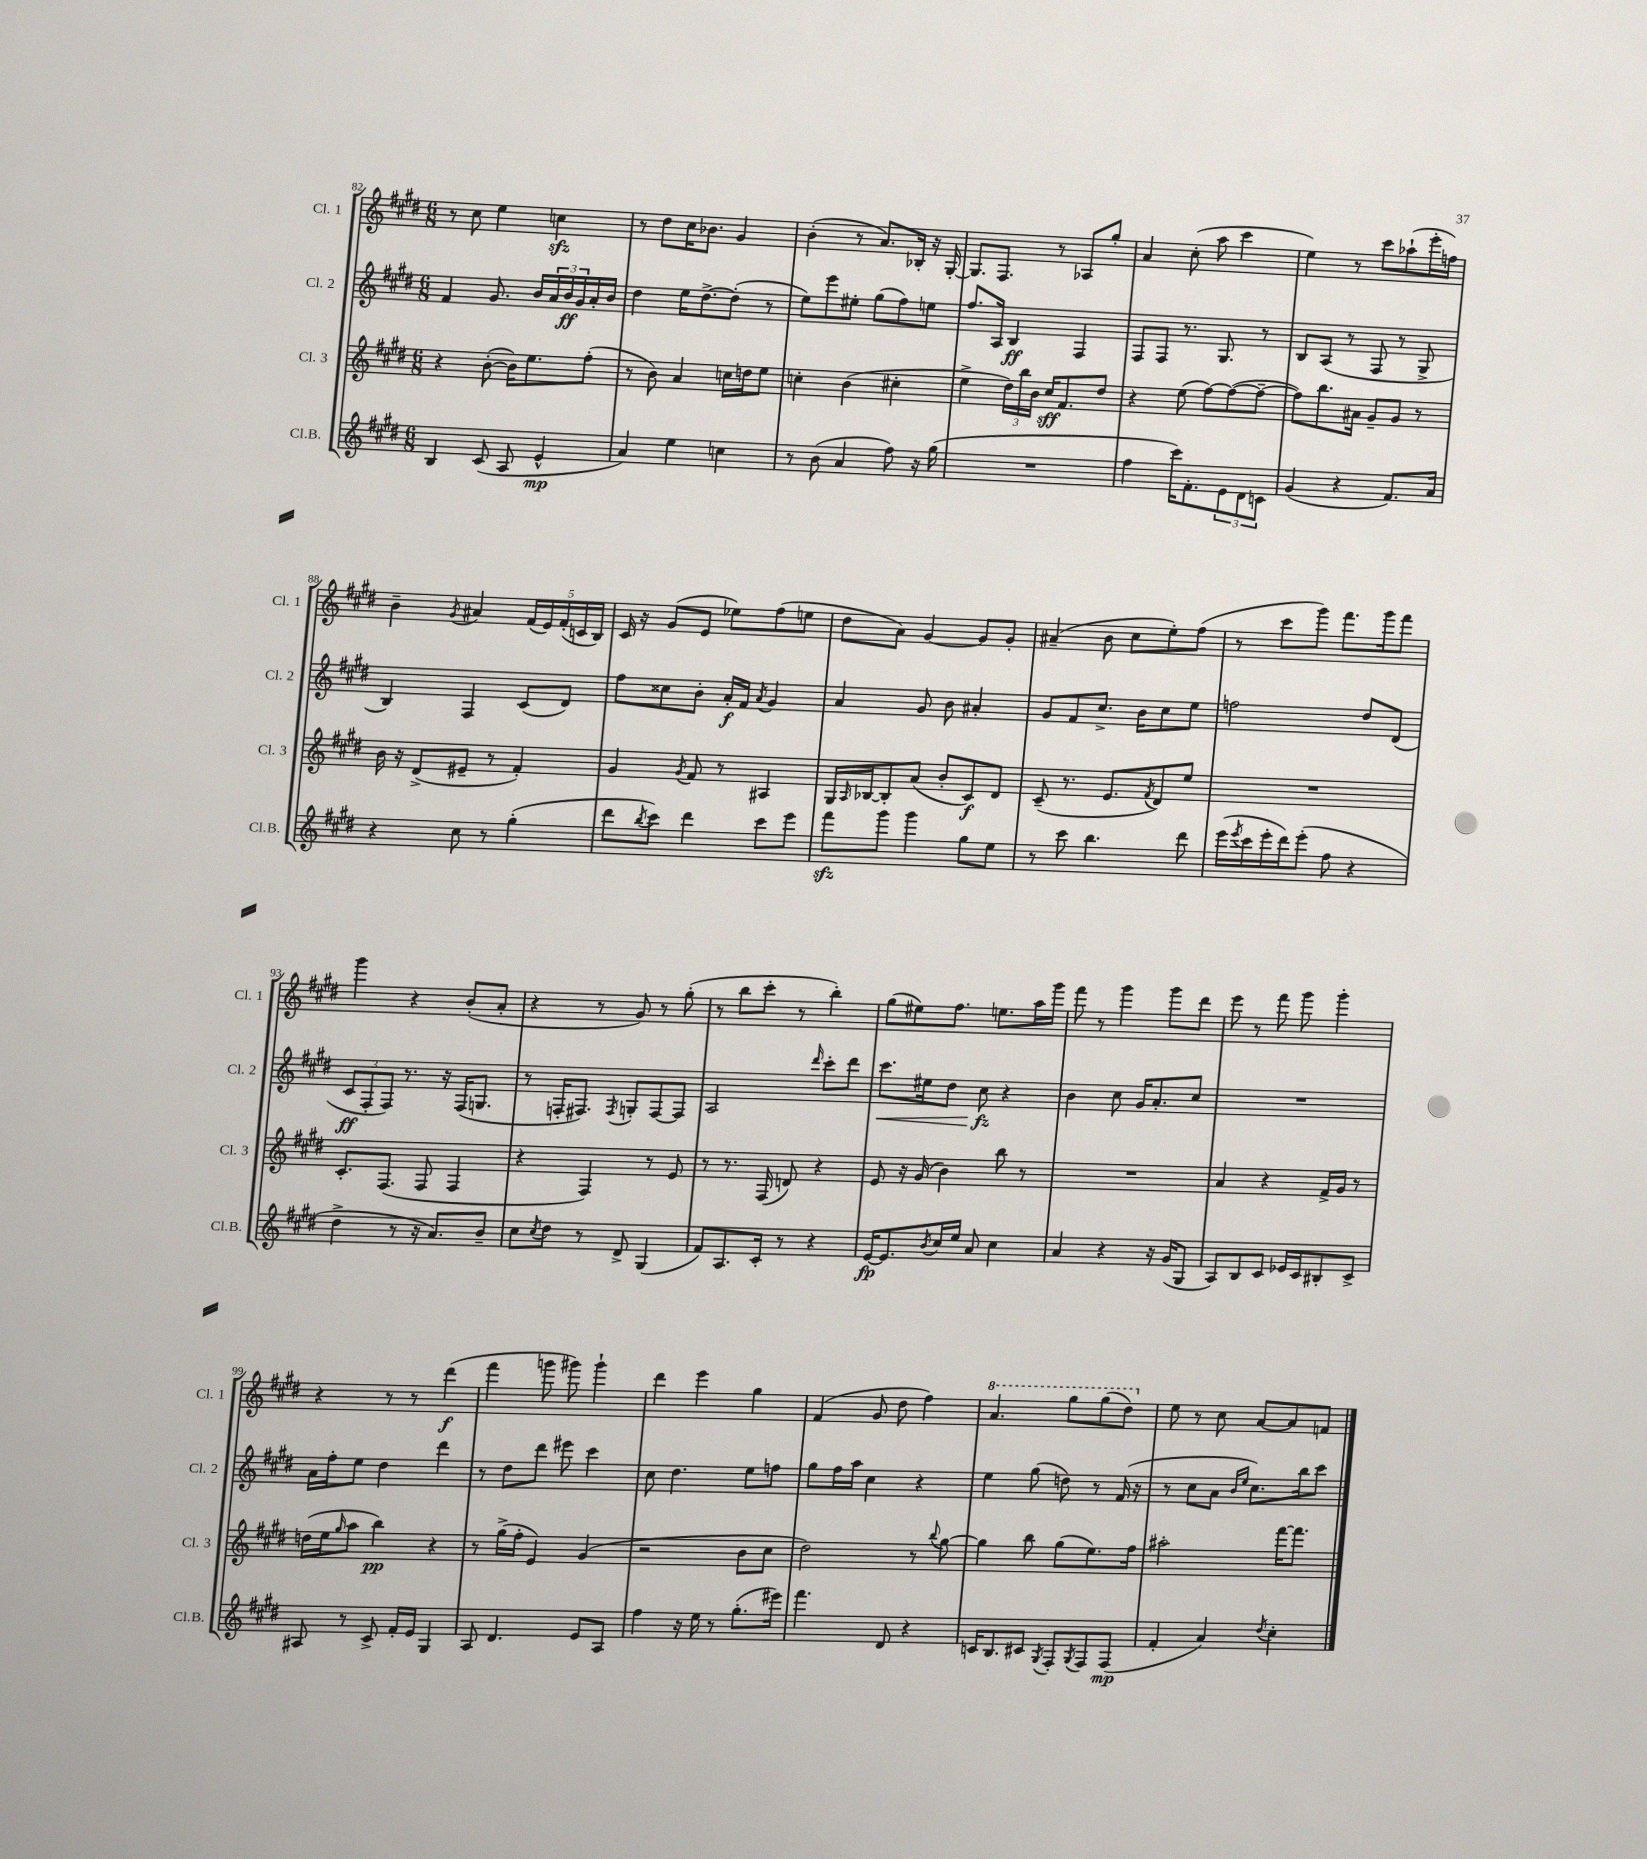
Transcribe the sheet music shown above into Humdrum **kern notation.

**kern	**kern	**kern	**kern
*staff4	*staff3	*staff2	*staff1
*clefG2	*clefG2	*clefG2	*clefG2
*k[f#c#g#d#]	*k[f#c#g#d#]	*k[f#c#g#d#]	*k[f#c#g#d#]
*M6/8	*M6/8	*M6/8	*M6/8
4B	4r	4f#	8r
.	.	.	8cc#
(8c#	([8b'	8.g#	4ee
8A	16b])	.	.
.	8.ee	16b	.
4e^^	.	24a	4cc
.	.	24b	.
.	.	24g#	.
.	(8ff#'	16a'	.
.	.	16b	.
=	=	=	=
4a)	8r	4dd#	8r
.	8b)	.	8dd#
4ee	4a	16ee	16cc#
.	.	[8.dd#^	8.b-
4cc	16cc	(8dd#']	4g#
.	16dd	.	.
.	8ee	8r	.
=	=	=	=
8r	4cc'	8ee)	(4b'
(8b	.	8eee	.
4a	(4b	8ee#'	8r
.	.	(8gg#	8.a)
8ff#)	4cc#'	8ff#)	.
.	.	.	16B-'
16r	.	8ee	16r
(16gg#	.	.	[16G#'
=	=	=	=
2.r	4ee^	8.ff#	8.G#]
.	.	16A	8.F#
.	24dd#)	4B	.
.	24bb	.	.
.	24b	.	.
.	16cc#	.	8r
.	8.f#	.	.
.	.	4F#	8A-
.	8dd#	.	8gg#'
=	=	=	=
4ff#	4r	8F#	4a
.	.	8F#	.
16ccc#)	(8ee	8.r	(8cc#'
8.f#'	.	.	.
.	[8ff#)	.	8aa
.	.	8.G#	.
12e	(8ff#_	.	4ccc#
12d#	.	.	.
.	8ff#~_	8r	.
12c	.	.	.
=	=	=	=
(4g#	8ff#])	8B	4ee)
.	8.bb	(8A	.
4r	.	8r	8r
.	16a#	.	.
.	8g#~	8F#	8ccc#
8.f#)	8g#	8r	(8aa-`
.	8r	8G#^	16eee'
16a	.	.	16ff)
=	=	=	=
4r	16b	4B)	4b~
.	16r	.	.
.	(8d#^	.	.
.	.	.	8qg#
8cc#	8e#~	4F#	4a#
8r	8r	.	.
(4gg#'	4f#')	(8c#	(20f#
.	.	.	20e)
.	.	.	(20f#'
.	.	8d#)	.
.	.	.	20c
.	.	.	20B)
=	=	=	=
8ddd#	4g#	8ff#	16c#
.	.	.	16r
8qbb	.	.	.
8ccc#)	.	8cc##	(8g#
.	8qg#	.	.
4ddd#	8f#	8b'	8e
.	8r	16a'	8ee-)
.	.	16f#	.
.	.	8qa	.
8ccc#	4A#	4g#	(8ff#
8eee	.	.	8ee
=	=	=	=
8fff#	16G#	4a	8dd#
.	16qqA	.	.
.	[16B-	.	.
8ggg#	8B-']	.	8a)
4ggg#	(8a	8g#	[4g#
.	8b'	8b	.
8gg#	8c#)	4a#'	8g#]
8ee	8d#	.	8g#'
=	=	=	=
8r	(8c#~	8g#	(4a#~
8ccc#	8.r	8f#	.
4.bb	.	8.cc#^	8b
.	8.e	.	.
.	.	.	8cc#
.	.	16b	.
.	8qf#	.	.
.	8d#)	8cc#	8ee')
8ddd#	8ee	8ee	(8ff#
=	=	=	=
(16eee	2.r	2ff	8r
8qeee	.	.	.
16ccc#	.	.	.
16eee'	.	.	8ccc#
16ddd#)	.	.	.
(8eee'	.	.	8ggg#)
8ff#	.	.	8.fff#
4r	.	8dd#	.
.	.	.	16ggg#
.	.	(8d#	8fff#
=	=	=	=
4dd#^	8.c#'	12c#	4ggg#
.	.	12F#'	.
.	.	12F#)	.
.	(8.F#	.	.
8r	.	8.r	4r
16r	8F#	.	.
8.a)	.	16r	.
.	4F#	(16F#	(8b'
.	.	8.G	.
8b~	.	.	8a'
=	=	=	=
8cc#	4r	8r	4r
8qcc#	.	.	.
8dd#	.	16F'	.
.	.	8.F#)	.
8r	4F#)	.	8r
.	.	8qF#	.
8d#^	.	8G'	8g#)
(4G#	8r	[8F#	8r
.	8e	8F#]	(8gg#'
=	=	=	=
8f#)	8r	2A	8r
8.A	8.r	.	8bb
.	.	.	8ccc#'
16c#'	(16F#	.	.
8r	8d)	.	8r
.	.	16qqddd#	.
4r	4r	8ccc#'	4bb')
.	.	8ddd#	.
=	=	=	=
[16e	8e	8.ccc#	(8gg#
8.e]	.	.	.
.	16r	.	8ee#)
.	(16g#	16ee#	.
8qb	.	.	.
16cc#	4b)	8dd#	8.ff#
16ee	.	.	.
8a	.	8cc#	.
.	.	.	8.ee
4cc#	8bb	4r	.
.	8r	.	16aa
.	.	.	16ggg#
=	=	=	=
4a	2.r	4b	8fff#
.	.	.	8r
4r	.	8cc#	4ggg#
.	.	16g#	.
.	.	8.a'	.
16r	.	.	8ggg#
(16g#	.	.	.
8G#	.	8cc#	8ddd#
=	=	=	=
8A)	4a	2.r	8eee
8B	.	.	8r
8c#	4r	.	8fff#
16e-	.	.	8ggg#
16c#	.	.	.
8B#'	16f#^	.	4ggg#'
.	16g#	.	.
8c#^	8r	.	.
=	=	=	=
8A#	(16dd	16a	4r
.	16ee	16ff#'	.
.	16qqgg#	.	.
8r	8aa	8ee	.
8c#^	4bb)	4dd#	8r
16f#'	.	.	8r
16e	.	.	.
4G#	4r	4ddd#	(4ddd#
=	=	=	=
8A	8r	8r	4fff#
4.d#	(16gg#^	8dd#	.
.	16ff#'	.	.
.	4e)	8ddd#	8ggg
.	.	8eee#	8ggg#)
8e	(4g#	4ccc#	4ggg#`
8A	.	.	.
=	=	=	=
4ff#	2r	8cc#	4ddd#
.	.	4.dd#	.
16r	.	.	4eee
16ee	.	.	.
8r	.	.	.
(8.gg#'	8b	8ee	4gg#
.	8cc#	8ff	.
16eee#)	.	.	.
=	=	=	=
4.fff#	2dd#)	8gg#	(4f#
.	.	16ff#	.
.	.	16aa	.
.	.	4cc#	8g#
8d#	.	.	8dd#
4r	8r	4r	4ff#)
.	8qqbb	.	.
.	[8gg#	.	.
=	=	=	=
16c	4gg#]	4ee	4.aa
8.B	.	.	.
8c#	8bb	(8gg#	.
8qG#	.	.	.
8F#'	(8gg#	8dd)	8ggg#
8qG#	.	.	.
8F#	8.ee)	8r	(8ggg#
(8F#	.	(16f#	8ddd#)
.	16ff#	16r	.
=	=	=	=
4f#'	2aa#'	8r	8ee
.	.	8cc#	8r
4a)	.	8a	8cc#
.	.	16qqb	.
.	.	16qqee	.
.	.	8.cc#)	[8a
8qdd#	.	.	.
4cc#'	[16fff#	.	8a]
.	8.fff#]	16bb	.
.	.	8ccc#	8f
==	==	==	==
*-	*-	*-	*-
